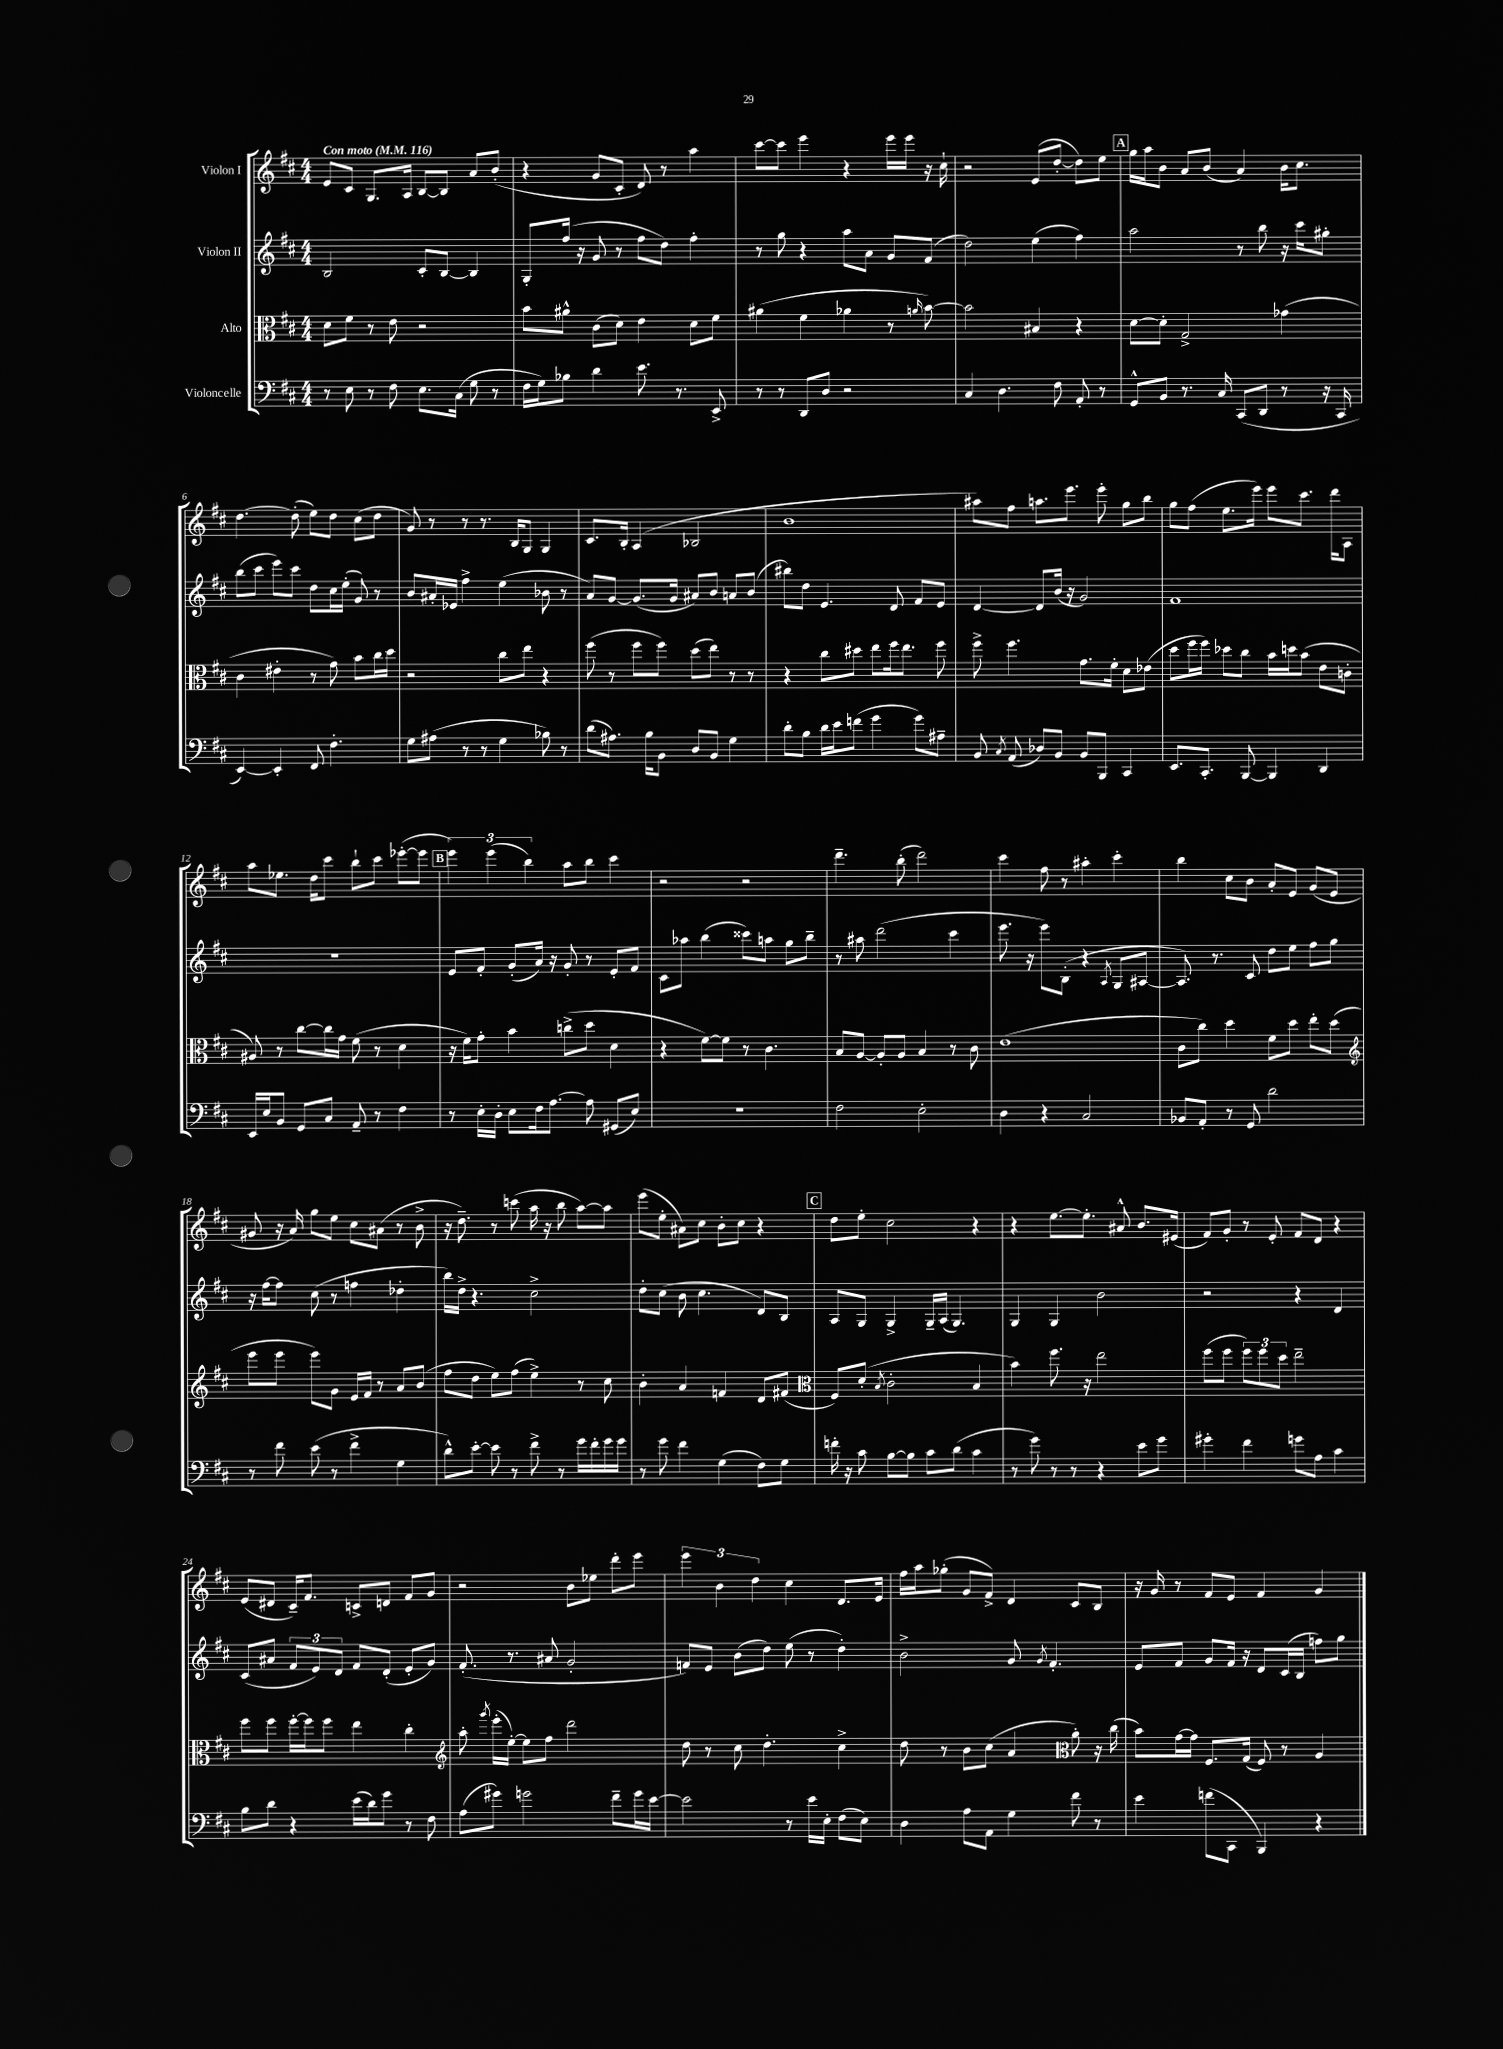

**kern	**kern	**kern	**kern
*staff4	*staff3	*staff2	*staff1
*clefF4	*clefC3	*clefG2	*clefG2
*k[f#c#]	*k[f#c#]	*k[f#c#]	*k[f#c#]
*M4/4	*M4/4	*M4/4	*M4/4
*MM116	*MM116	*MM116	*MM116
8r	8d	2B	8e
8E	8f#	.	8c#
8r	8r	.	8.G
8F#	8e	.	.
.	.	.	16A
8.E	2r	8c#'	[8B
.	.	[8B	8B]
(16C#	.	.	.
8G	.	4B]	8a
8r	.	.	(8b'
=	=	=	=
16F#	8b	8G'	4r
16G)	.	.	.
8B-	8a#^^	(16ff#	.
.	.	16r	.
4d	(8c#	8g	8g
.	8d)	8r	8c#'
8.e	4e	8ff#	8d)
.	.	8dd)	8r
8.r	.	.	.
.	8d	4ff#'	4aa
8EE^	8f#	.	.
=	=	=	=
8r	(4a#	8r	[8ccc#
8r	.	8gg	8ccc#]
8DD	4f#	4r	4eee
8D	.	.	.
2r	4a-	8aa	4r
.	.	8a	.
.	8r	8g	16eee
.	.	.	16eee
.	16qqa	.	.
.	[8b)	(8f#	16r
.	.	.	16cc#`
=	=	=	=
4C#	2b]	2dd)	2r
4.D	.	.	.
.	4B#	(4ee	(8e
8F#	.	.	[8dd'
8AA'	4r	4ff#)	8dd])
8r	.	.	8ee
=	=	=	=
8GG^^	[8d	2aa	16gg
.	.	.	16aa
8BB	8d']	.	8b
8.r	2G^	.	8a
.	.	.	(8b
16C#	.	.	.
(8CC#	.	8r	4a)
8DD	.	8bb	.
8r	(4g-	16r	16b
.	.	16ccc#	8.cc#
16r	.	8gg#'	.
16CC#	.	.	.
=	=	=	=
[4EE)	4c#	(8bb	[4.dd
.	.	8ccc#	.
4EE']	4e#'	8eee)	.
.	.	8ccc#	(8dd']
8FF#	8r	8dd	8ee)
4.F#'	8g)	16cc#	8dd
.	.	(16ee'	.
.	8b	8g)	(8cc#
.	16cc#	8r	8dd
.	16dd	.	.
=	=	=	=
8G	2r	8b	8g)
(8A#	.	16a#'	8r
.	.	16e-	.
8r	.	4ff#^	8r
8r	.	.	8.r
4G	8cc#	(4ee	.
.	.	.	16B
.	8ee	.	8G
8B-)	4r	8b-	4G
8r	.	8r	.
=	=	=	=
(8d	(8ff#	8a)	8.c#
8.A#)	8r	[8g	.
.	.	.	16B'
.	8ff#	(8.g]	(4A
16B	.	.	.
8BB	8ff#)	.	.
.	.	16g	.
8D	(8dd	8a#)	2B-
8BB	8ee)	8b	.
4G	8r	8a	.
.	8r	(8b	.
=	=	=	=
8d'	4r	8bb#)	1b
8B	.	8dd	.
16d	8cc#	4.e	.
16e	.	.	.
(8f	8dd#	.	.
4g	8ee	.	.
.	16ff#	8d	.
.	8.ee	.	.
8g)	.	8f#	.
8A#~	8ff#	8e	.
=	=	=	=
8BB	8ff#^	[4d	8aa#)
8qC#	.	.	.
(8AA	4.ff#	.	8ff#
8D-)	.	8d]	8.aa
8BB	.	(16b	.
.	.	16r	8.eee
8BB	8.g	2g)	.
8BBB	.	.	8eee'
.	16f#'	.	.
4CC#	8d	.	8gg
.	(8e-	.	8bb
=	=	=	=
8.EE	8dd	1f#	8gg
.	16ff#	.	(8ff#
8.CC#'	16ff#)	.	.
.	8dd-	.	8.ee
[8BBB	8cc#	.	.
.	.	.	16eee)
4BBB]	16b	.	8eee
.	16dd	.	.
.	(8b	.	8.ccc#
4DD	8e	.	.
.	.	.	16ddd
.	8c'	.	8A
=	=	=	=
16EE	8A#)	1r	8aa
16E	.	.	.
8BB	8r	.	8.ee-
8GG	[8cc#	.	.
.	.	.	16dd
8C#	16cc#]	.	8ccc#
.	16g	.	.
8AA~	(8f#	.	8bb`
8r	8r	.	8ccc#
4F#	4d	.	([8eee-'
.	.	.	8eee-]
=	=	=	=
8r	16r	8e	6eee)
.	16f#)	.	.
16E'	8g'	8f#'	.
.	.	.	(6eee
16D'	.	.	.
8E	4b	(8g'	.
.	.	.	6bb)
16F#	.	16a)	.
[8.A	.	16r	.
.	(8cc^	8g'	8aa
8A]	8dd	8r	8bb
(8GG#	4d	8e'	4ccc#
8E)	.	8f#	.
=	=	=	=
1r	4r	8c#	2r
.	.	8aa-	.
.	[8f#)	(4bb	.
.	8f#]	.	.
.	8r	8ccc##)	2r
.	4.c#	8aa	.
.	.	8gg	.
.	.	8bb~	.
=	=	=	=
2F#	8B	8r	4.ddd~
.	[8A	8aa#	.
.	8A']	(2ddd	.
.	8A	.	(8bb'
2E'	4B	.	2ddd)
.	8r	4ccc#	.
.	8c#	.	.
=	=	=	=
4D	(1e	8.eee	4ccc#
.	.	16r	.
4r	.	8eee)	8ff#
.	.	(8B'	8r
2C#	.	4r	4aa#'
.	.	8qA	.
.	.	8G	4ccc#'
.	.	[8A#	.
=	=	=	=
8BB-	8c#	8.A#])	4bb
8AA'	8cc#)	.	.
.	.	8.r	.
8r	4dd	.	8cc#
8GG	.	8c#	8b
2d	8f#	8dd	8a'
.	8dd	8ee	8e
.	8ee'	8ff#	(8g
.	(8dd	8gg	8e
=	=	=	=
*	*clefG2	*	*
8r	8eee	16r	8g#
.	.	[16ff#	.
8f#	8eee	8ff#]	16r
.	.	.	16a)
(8e	8eee)	(8cc#	8gg
8r	8g	8r	8ee
4f#^	16e	4ff	8cc#
.	16f#	.	.
.	8r	.	(8a#
4G	8a	4dd-'	8r
.	(8b	.	8b^
=	=	=	=
8d^^)	8ff#	16bb)	16r
.	.	16dd^	8.dd~)
[8e'	8dd	4.r	.
8e]	8ee)	.	8r
8r	(8ff#	.	(8ccc
8f#^	4ee^)	2cc#^	16aa
.	.	.	16r
8r	.	.	8bb
16g	8r	.	[8aa)
16f#'	.	.	.
16g	8cc#	.	8aa]
16g	.	.	.
=	=	=	=
8r	4b'	8dd'	(8eee
8g	.	(8cc#	8ee'
4f#	4a	8b	8a#)
.	.	4.cc#	8cc#
(4G	4f	.	8b'
.	.	.	8cc#
8F#)	8d	8d)	4r
8G	(8f#	8B	.
=	=	=	=
*	*clefC3	*	*
16f'	8F#)	8A	8dd
16r	.	.	.
8c#	(8d'	8G	8ee'
.	8qB	.	.
[8B	2c#'	4G^	2cc#
8B]	.	.	.
8c#	.	16G~	.
.	.	(16A	.
(8d	.	4.G)	.
4c#	4B	.	4r
=	=	=	=
8r	4b)	4G	4r
8g)	.	.	.
8r	8.ff#	4G	[8.ee
8r	.	.	.
.	16r	.	8.ee']
4r	2ee	2b	.
.	.	.	8a#^^
8e	.	.	8.b
8g	.	.	.
.	.	.	(16e#
=	=	=	=
4g#'	(8ff#	2r	8f#)
.	8ff#	.	8g'
4f#	12ff#)	.	8r
.	12ff#	.	.
.	.	.	8e'
.	12dd	.	.
8g	2ee~	4r	8f#
8A	.	.	8d
4c#	.	4d	4r
=	=	=	=
8B	8ff#	(8c#	(8e
8d	8ff#	8a#	8d#
4r	[16ff#'	12f#	16c#~)
.	16ff#]	.	8.f#
.	.	12e)	.
.	8ff#	.	.
.	.	12d	.
(16e	4ee	8f#	8c^
16d)	.	.	.
8g	.	(8d'	8d
8r	4cc#'	8e'	8f#
8F#	.	8g)	8g
=	=	=	=
*	*clefG2	*	*
(8A	8aa'	(8.f#'	2r
.	8qggg	.	.
8g#)	(16eee'	.	.
.	[16ee')	8.r	.
2g	8ee]	.	.
.	8ff#	8a#	.
.	2ddd	2g'	8b
.	.	.	8ee-
8f#~	.	.	8ddd'
16g	.	.	8eee
[16e	.	.	.
=	=	=	=
2e]	8dd	8f)	6eee
.	8r	8e	.
.	.	.	6b
.	8cc#	(8b	.
.	.	.	6dd
.	4.dd'	8dd)	.
8r	.	(8ee	4cc#
16e	.	8r	.
16E'	.	.	.
(8F#	4cc#^	4dd')	8.d
8E)	.	.	.
.	.	.	16e
=	=	=	=
4D	8dd	2b^	16ff#
.	.	.	16aa
.	8r	.	(8gg-'
8A	8b	.	8g
8AA	(8cc#	.	8f#^)
4G	4a	8g	4d
.	.	8qg	.
.	.	4.f#'	.
*	*clefC3	*	*
8f#	8a')	.	8c#
8r	16r	.	8B
.	(16cc#	.	.
=	=	=	=
4e	8b)	8e	16r
.	.	.	16g
.	[16g	8f#	8r
.	16g]	.	.
(8f	8.F#	8g	8f#
8CC#	.	16f#	8e
.	(16G	16r	.
4BBB)	8F#)	8d	4f#
.	8r	(16c#	.
.	.	16B	.
4r	4A	8ff)	4g
.	.	8gg	.
==	==	==	==
*-	*-	*-	*-
